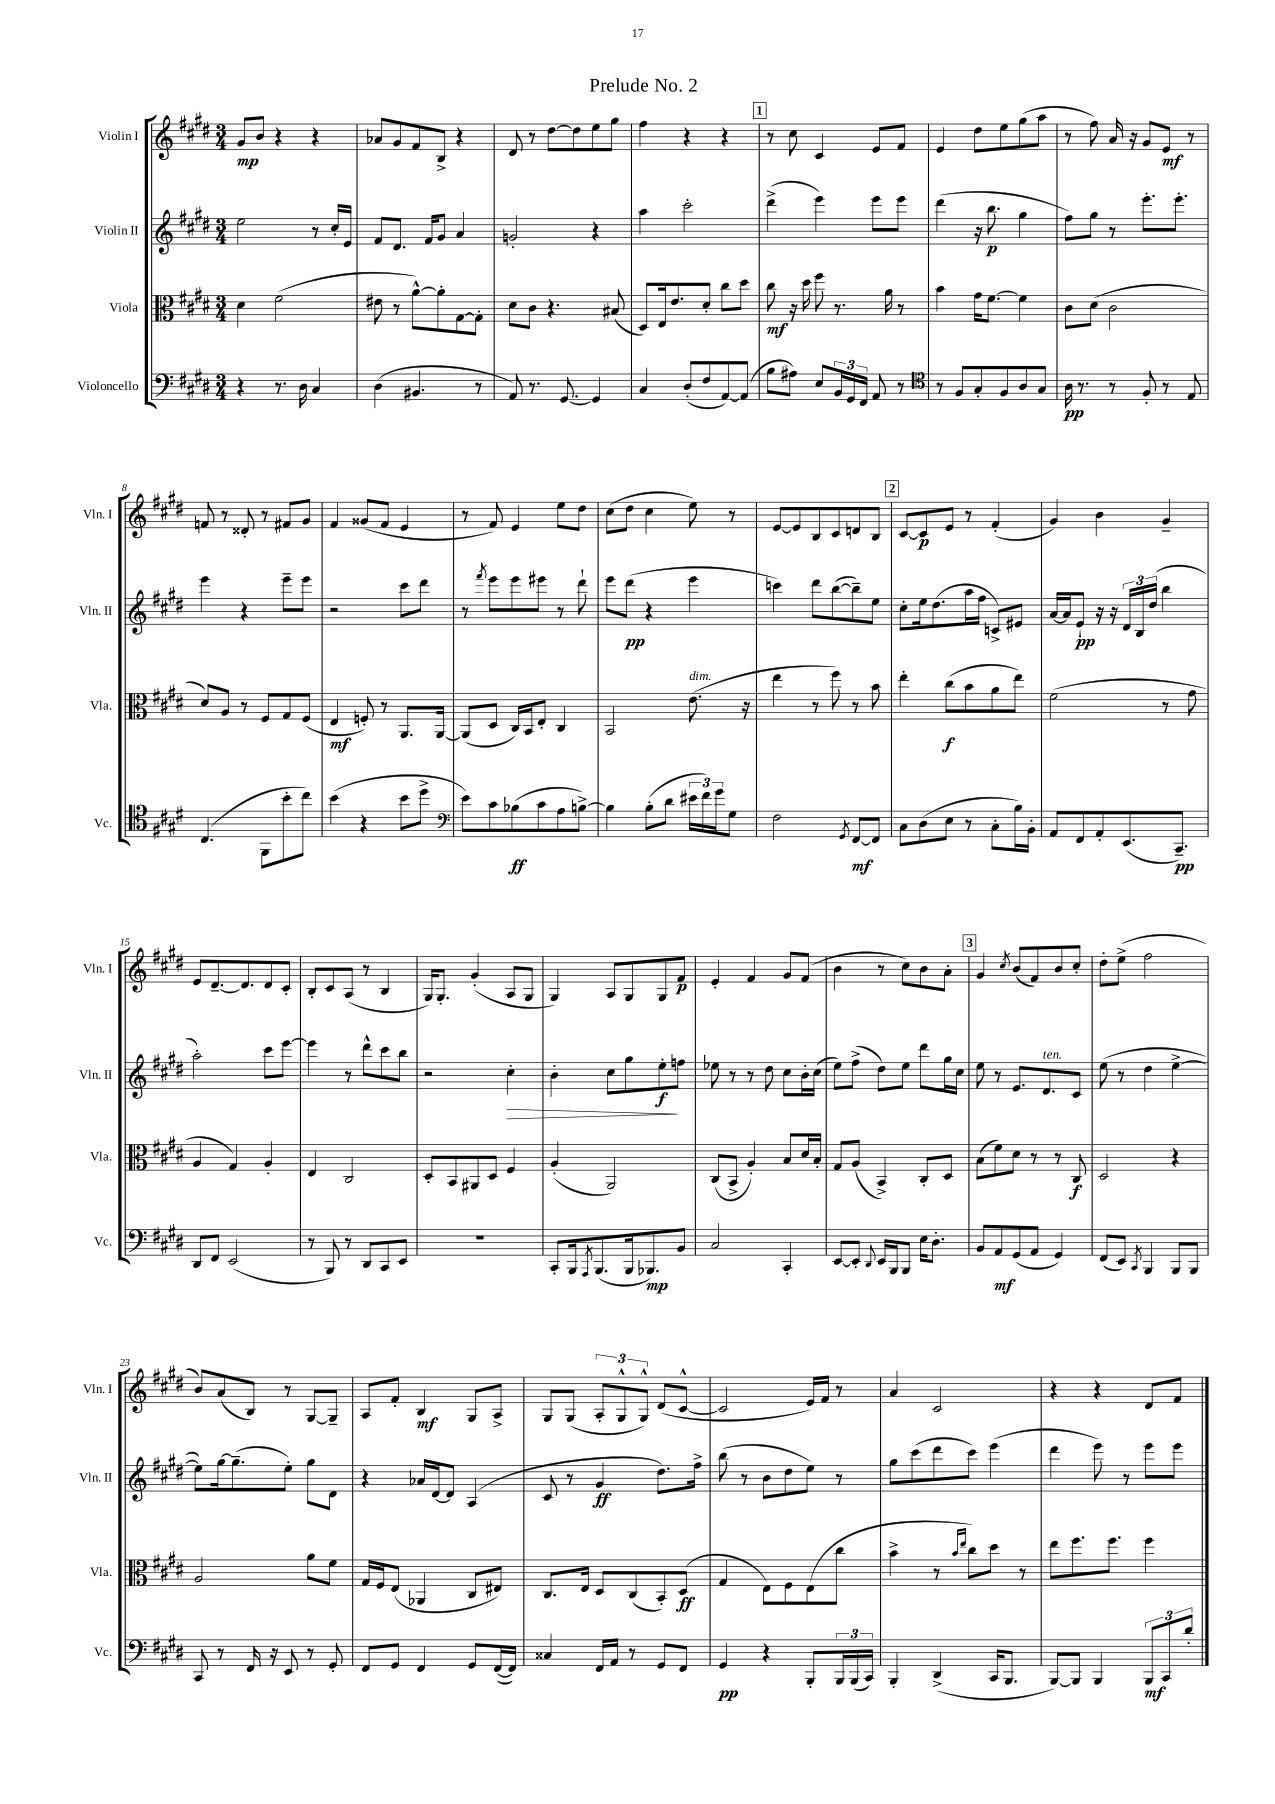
\header { title = "Prelude No. 2" }
<<
\new StaffGroup <<
\new Staff = "s0" \with { instrumentName = "Violin I" shortInstrumentName = "Vln. I" } {
    \clef treble \key e \major \numericTimeSignature \time 3/4
    gis'8\mp b'8 r4 r4 |
    aes'8 gis'8 fis'8 b8-> r4 |
    dis'8 r8 dis''8~ dis''8 e''8 gis''8 |
    fis''4 r4 r4 |
    \mark \markup { \box "1" } r8 cis''8 cis'4 e'8 fis'8 |
    e'4 dis''8 e''8 gis''8( a''8 |
    r8 fis''8) a'16 r16 gis'8 e'8\mf r8 |
    f'8 r8 disis'8-. r8 fis'8 gis'8 |
    fis'4 gisis'8( fis'8 e'4 |
    r8 fis'8) e'4 e''8 dis''8 |
    cis''8( dis''8 cis''4 e''8) r8 |
    e'8~ e'8 b8 cis'8 d'8 b8 |
    \mark \markup { \box "2" } cis'8~ cis'8\p e'8 r8 fis'4-.( |
    gis'4) b'4 gis'4-- |
    e'8 dis'8.~-- dis'8. dis'8 cis'8-. |
    b8-. cis'8 a8( r8 b4 |
    gis16) gis8.-. gis'4-.( a8 gis8 |
    gis4) a8 gis8 gis8 fis'8\p |
    e'4-. fis'4 gis'8 fis'8( |
    b'4 r8 cis''8) b'8 a'8-. |
    \mark \markup { \box "3" } gis'4 \acciaccatura { cis''8 } b'8( fis'8) b'8 cis''8-. |
    dis''8-. e''8->( fis''2 |
    b'8) a'8( b8) r8 gis8~ gis8-- |
    a8 fis'8-. b4\mf gis8 a8-> |
    gis8 gis8( \tuplet 3/2 { a8-. gis8-^ gis8-^) } dis'8( cis'8~-^ |
    cis'2 e'16) fis'16 r8 |
    a'4 cis'2 |
    r4 r4 dis'8 fis'8 \bar "|." |
}
\new Staff = "s1" \with { instrumentName = "Violin II" shortInstrumentName = "Vln. II" } {
    \clef treble \key e \major \numericTimeSignature \time 3/4
    e''2 r8 cis''16-. e'16 |
    fis'8 dis'8. fis'16 gis'8 a'4 |
    g'2-. r4 |
    a''4 cis'''2-. |
    \mark \markup { \box "1" } dis'''4->( e'''4) e'''8 e'''8 |
    dis'''4( r16 b''8.\p gis''4 |
    fis''8) gis''8 r8 e'''8.-. e'''8.-. |
    e'''4 r4 e'''8-- e'''8 |
    r2 cis'''8 dis'''8 |
    r8 \acciaccatura { fis'''8 } e'''8 e'''8 eis'''8 r8 dis'''8-! |
    e'''8 dis'''8\pp( r4 e'''4 |
    c'''4) dis'''8 b''8~( b''8--) e''8 |
    \mark \markup { \box "2" } cis''8-. e''16 dis''8.( a''16 fis''16 c'8->) eis'8 |
    a'16~ a'16 e'8-!\pp r16 r16 \tuplet 3/2 { dis'16 b16 dis''16( } b''4 |
    a''2-.) cis'''8 e'''8~ |
    e'''4 r8 dis'''8-^ cis'''8 b''8 |
    r2 cis''4-.\> |
    b'4-. cis''8 gis''8 e''8-.\f\! f''8 |
    ees''8 r8 r8 dis''8 cis''8 b'16-. cis''16( |
    e''8) fis''8->( dis''8) e''8 dis'''8 gis''16 cis''16 |
    \mark \markup { \box "3" } e''8 r8 e'8. dis'8.^\markup { \italic "ten." } cis'8 |
    e''8( r8 dis''4 e''4~-> |
    e''8) gis''16~ gis''8.--( e''8-.) gis''8 dis'8 |
    r4 aes'16 dis'16~ dis'8 a4( |
    cis'8 r8 gis'4\ff dis''8.) fis''16-> |
    b''8( r8 b'8 dis''8 e''8) r8 |
    gis''8 cis'''8( dis'''8 cis'''8) e'''4( |
    dis'''4 e'''8) r8 e'''8 e'''8 \bar "|." |
}
\new Staff = "s2" \with { instrumentName = "Viola" shortInstrumentName = "Vla." } {
    \clef alto \key e \major \numericTimeSignature \time 3/4
    dis'4 fis'2( |
    eis'8 r8 a'8~-^) a'8-. gis8~ gis8-. |
    dis'8 cis'8 r4. bis8( |
    dis8) e16 e'8. dis'8-. cis''8 dis''8 |
    \mark \markup { \box "1" } cis''8\mf r16 dis''16 fis''8 r8. a'16 r8 |
    b'4 gis'16 fis'8.~ fis'4 |
    cis'8 dis'8( cis'2 |
    dis'8) a8 r8 fis8 gis8 fis8( |
    e4\mf f8-.) r8 a,8. a,16~ |
    a,8( dis8 cis16) b,16 e8-. cis4 |
    b,2 e'8.^\markup { \italic "dim." }( r16 |
    e''4 r8 fis''8) r8 b'8 |
    \mark \markup { \box "2" } e''4-. cis''8\f( b'8 a'8 e''8) |
    fis'2( r8 gis'8 |
    a4 gis4) a4-. |
    e4 cis2 |
    dis8-. b,8 ais,8 dis8 fis4 |
    a4-.( a,2) |
    cis8( b,8-> a4-.) b8 dis'16 b16-. |
    gis8 a8( b,4->) cis8-. dis8 |
    \mark \markup { \box "3" } b8( fis'8) dis'8 r8 r8 cis8\f |
    dis2 r4 |
    a2 a'8 fis'8 |
    gis16 fis16 e8( aes,4 cis8 eis8) |
    cis8. e16 dis8 cis8( b,8-.) dis8\ff( |
    gis4 e8) fis8 e8( cis''8 |
    b'4-> r8 \grace { b'16 e''16 } cis''8) dis''8 r8 |
    e''8 fis''8. fis''8. fis''4 \bar "|." |
}
\new Staff = "s3" \with { instrumentName = "Violoncello" shortInstrumentName = "Vc." } {
    \clef bass \key e \major \numericTimeSignature \time 3/4
    r4 r8. dis16 cis4 |
    dis4( bis,4. r8 |
    a,8) r8. gis,8.~ gis,4 |
    cis4 dis8-.( fis8 a,8~) a,8( |
    \mark \markup { \box "1" } b8 ais8) e8 \tuplet 3/2 { b,16 gis,16 fis,16 } a,8 r8 |
    \clef tenor r8 fis8 gis8-. fis8 a8 gis8 |
    a16\pp r8. r8 fis8-. r8 e8 |
    cis4.( fis,8 b'8-. cis''8) |
    b'4( r4 b'8 dis''8-> |
    \clef bass e'8) cis'8 bes8\ff( cis'8 a8 b8~->) |
    b4 b8-.( dis'8 \tuplet 3/2 { eis'16 fis'16) gis'16 } gis8 |
    fis2 \acciaccatura { gis,8 } fis,8~\mf fis,8 |
    \mark \markup { \box "2" } cis8 dis8( e8 r8 cis8-. b16) b,16-. |
    a,8 fis,8 a,8-. e,8.( cis,8.--\pp) |
    dis,8 fis,8 e,2( |
    r8 b,,8) r8 dis,8 cis,8 e,8 |
    R2. |
    cis,8-. b,,16 \acciaccatura { a,,8 } b,,8.( b,,16 bes,,8.\mp) b,8 |
    cis2 cis,4-. |
    e,8~ e,8-. \appoggiatura { dis,8 } e,16 b,,16 b,,8 e16 dis8.-. |
    \mark \markup { \box "3" } b,8 a,8\mf gis,8( a,8 gis,4) |
    fis,8( e,8) \acciaccatura { cis,8 } b,,4 b,,8 b,,8 |
    cis,8 r8 fis,16 r16 e,8 r8 gis,8-. |
    fis,8 gis,8 fis,4 gis,8 fis,16~( fis,16) |
    cisis4 fis,16 a,16 r8 gis,8 fis,8 |
    gis,4\pp r4 b,,8-. \tuplet 3/2 { b,,16 b,,16( cis,16) } |
    b,,4-. dis,4->( cis,16 b,,8. |
    b,,8~) b,,8 b,,4 \tuplet 3/2 { b,,8\mf cis,8 dis'8-. } \bar "|." |
}
>>
>>
